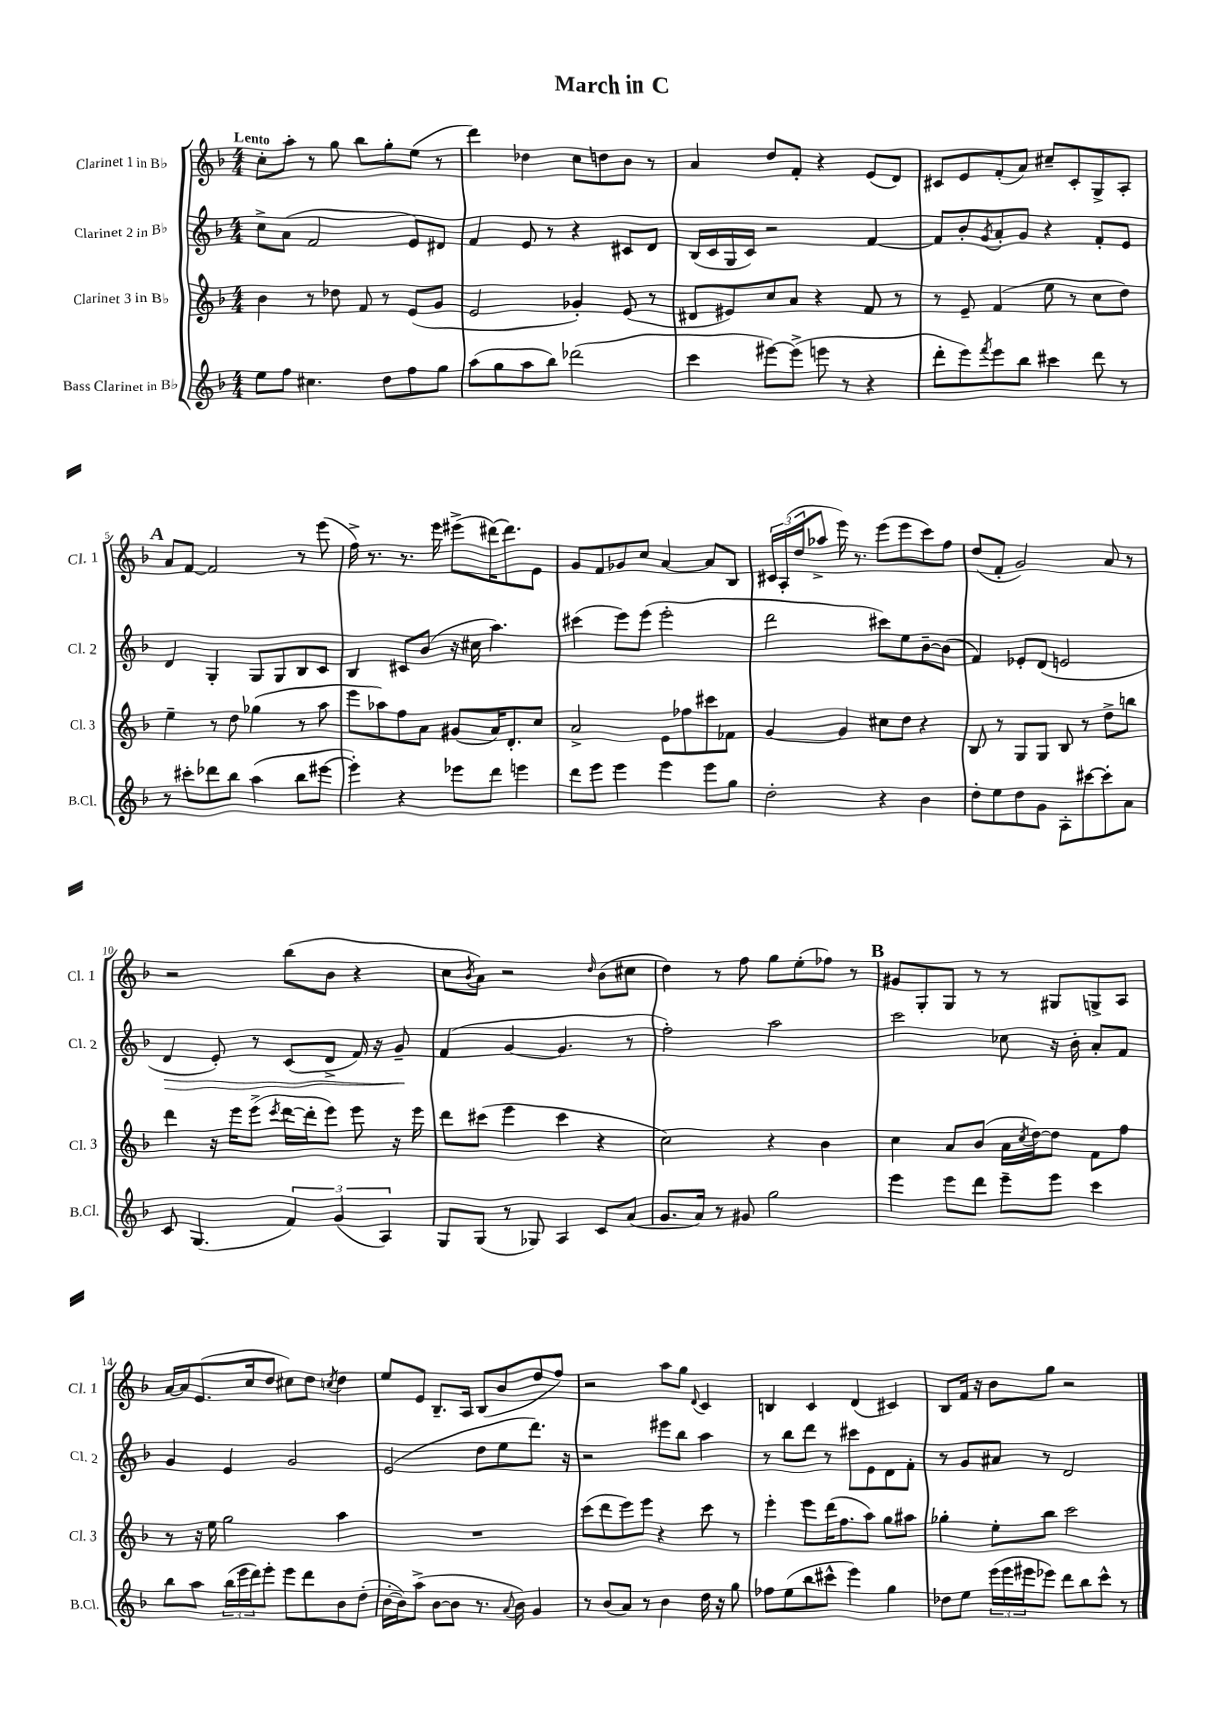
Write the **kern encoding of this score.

**kern	**kern	**kern	**kern
*staff4	*staff3	*staff2	*staff1
*clefG2	*clefG2	*clefG2	*clefG2
*k[b-]	*k[b-]	*k[b-]	*k[b-]
*M4/4	*M4/4	*M4/4	*M4/4
8ee	4b-	8cc^	8cc'
8ff	.	(8a	8aa'
4.cc#	8r	2f	8r
.	8dd-	.	8gg
.	8f	.	8bb-
8dd	8r	.	8gg'
8ff	(8e	8e)	(8ee
8gg	8g	8d#	8r
=	=	=	=
(8aa	2e	4f	4ddd)
8gg	.	.	.
8aa	.	8e	4dd-
8bb-)	.	8r	.
(2ddd-	4g-')	4r	8cc
.	.	.	8dd
.	(8e	8c#	8b-
.	8r	8d	8r
=	=	=	=
4ccc	8d#	(16B-	4a
.	.	16c	.
.	8e#)	16G	.
.	.	16c)	.
[8eee#)	8cc	2r	8dd
(8eee#^]	8a	.	8f'
8eee	4r	.	4r
8r	.	.	.
4r	8f	[4f	(8e
.	8r	.	8d)
=	=	=	=
8ddd'	8r	8f]	8c#
8eee)	8e~	8b-'	8e
8qfff	.	8qg	.
8eee	(4f	8a'	(8f'
8bb-	.	8g	8a)
4ccc#	8ee	4r	8cc#~
.	8r	.	8c#'
8ddd	8cc	8f'	8G^
8r	8dd)	8e	8A'
=	=	=	=
8r	4ee~	4d	8a
8ccc#'	.	.	[8f
8ddd-	8r	4G'	2f]
8bb-	8dd	.	.
(4aa	(4gg-	8G	.
.	.	8G	.
8bb-	8r	8B-	8r
[8eee#	8aa	8c	(8eee
=	=	=	=
4eee#'])	8eee	4B-	16ff^)
.	.	.	8.r
.	8aa-)	.	.
4r	8ff	8c#	8.r
.	8a	(8b-	.
.	.	.	16eee
8eee-	(8g#	16r	(8eee#^
.	.	16cc#	.
8ddd	16a)	4.aa)	[16ddd#)
.	8.d'	.	8.ddd#]
4eee	.	.	.
.	8cc	.	8e
=	=	=	=
8ddd	2a^	(4ccc#	8g
8eee	.	.	8f
4eee	.	8eee)	8g-
.	.	(8eee	8cc
4eee	8e	2eee'	[4a
.	8ff-	.	.
8eee	8ccc#	.	8a]
8gg	8f-	.	8B-
=	=	=	=
2dd'	[4g	2ddd	24c#
.	.	.	(24A'
.	.	.	24dd
.	.	.	8aa-^
.	4g]	.	16eee)
.	.	.	8.r
4r	8cc#	8ccc#)	(8eee
.	8dd	8ee	8eee
4b-	4r	[8b-~	8ccc)
.	.	(8b-]	8ff
=	=	=	=
8dd'	8B-	4f)	(8dd
8ee	8r	.	8f'
8dd	8G	8e-'	2g)
8g	8G	(8d	.
8A'	8B-	2e	.
[8ccc#	8r	.	.
8ccc#']	8dd^	.	8a
8a	8bb	.	8r
=	=	=	=
8c	4ddd	4d	2r
(4.G	.	.	.
.	16r	8e')	.
.	16eee	.	.
.	(8eee^	8r	.
.	8qccc	.	.
6f)	[16ddd	(8c	(8bb-
.	16ddd']	.	.
.	8eee)	8d^	8b-
(6g	.	.	.
.	8eee	16f)	4r
.	.	16r	.
6A)	.	.	.
.	16r	8g~	.
.	16eee	.	.
=	=	=	=
8G	8ddd	(4f	8cc
.	.	.	8qb-
(8G	(8ccc#	.	8a)
8r	4eee	[4g	2r
8G-)	.	.	.
4A	4ccc#	4.g]	.
.	.	.	16qqdd
8c	4r	.	(8b-
(8a	.	8r	8cc#
=	=	=	=
8.g	2cc)	2ff')	4dd)
16a)	.	.	.
8r	.	.	8r
8g#	.	.	8ff
2gg	4r	2aa	8gg
.	.	.	(8ee'
.	4b-	.	8ff-)
.	.	.	8r
=	=	=	=
4eee	4cc	2ccc	8g#
.	.	.	8G'
8eee	8a	.	8G
8ddd	(8b-	.	8r
8eee~	16a	8cc-	8r
.	8qcc	.	.
.	[16dd)	.	.
8eee	8dd]	16r	8G#
.	.	16b-'	.
4ccc	8f	8a'	8G^
.	8ff	8f	8A
=	=	=	=
8bb-	8r	4g	[16a
.	.	.	16a]
8aa	16r	.	(8.e
.	16ee	.	.
(24bb-	2gg	4e	.
24eee	.	.	.
.	.	.	16cc
24ddd)	.	.	.
8eee'	.	.	8dd
8eee	.	2g	8cc#)
8ddd	.	.	8dd
.	.	.	8qcc
8b-	4aa	.	4dd
(8dd'	.	.	.
=	=	=	=
[16b-'	1r	(2e	8ee
16b-])	.	.	.
(8aa^	.	.	8e
[8b-	.	.	8.B-~
8b-]	.	.	.
.	.	.	16A
8.r	.	8dd	(8B-
.	.	8ee	8b-
8qqa	.	.	.
16b-)	.	.	.
4g	.	8.ddd)	8dd
.	.	.	8ff)
.	.	16r	.
=	=	=	=
8r	(8ccc	2r	2r
(8b-	8ddd	.	.
8a)	8eee)	.	.
8r	8eee	.	.
4b-	4r	8eee#	8aa
.	.	8bb-	8gg
.	.	.	8qqd
16dd	8ccc	4aa	4c
16r	.	.	.
8gg	8r	.	.
=	=	=	=
8ff-	4eee'	8r	4B
(8ee	.	8bb-	.
8bb-	8eee	8ddd	4c
8ccc#^^	(16ddd	8r	.
.	8.ff	.	.
4eee)	.	8ccc#	(4d
.	8aa)	8e	.
4gg	8gg	8d	4c#)
.	8aa#	8f'	.
=	=	=	=
8dd-	4gg-'	8r	8B-
8ee	.	8g	16f
.	.	.	16r
(24eee	8ee'	8a#	8b-
24eee	.	.	.
24eee#	.	.	.
8eee-)	8bb-	8r	8gg
8ddd	2ccc	2d	2r
8bb-	.	.	.
8ccc^^	.	.	.
8r	.	.	.
==	==	==	==
*-	*-	*-	*-
